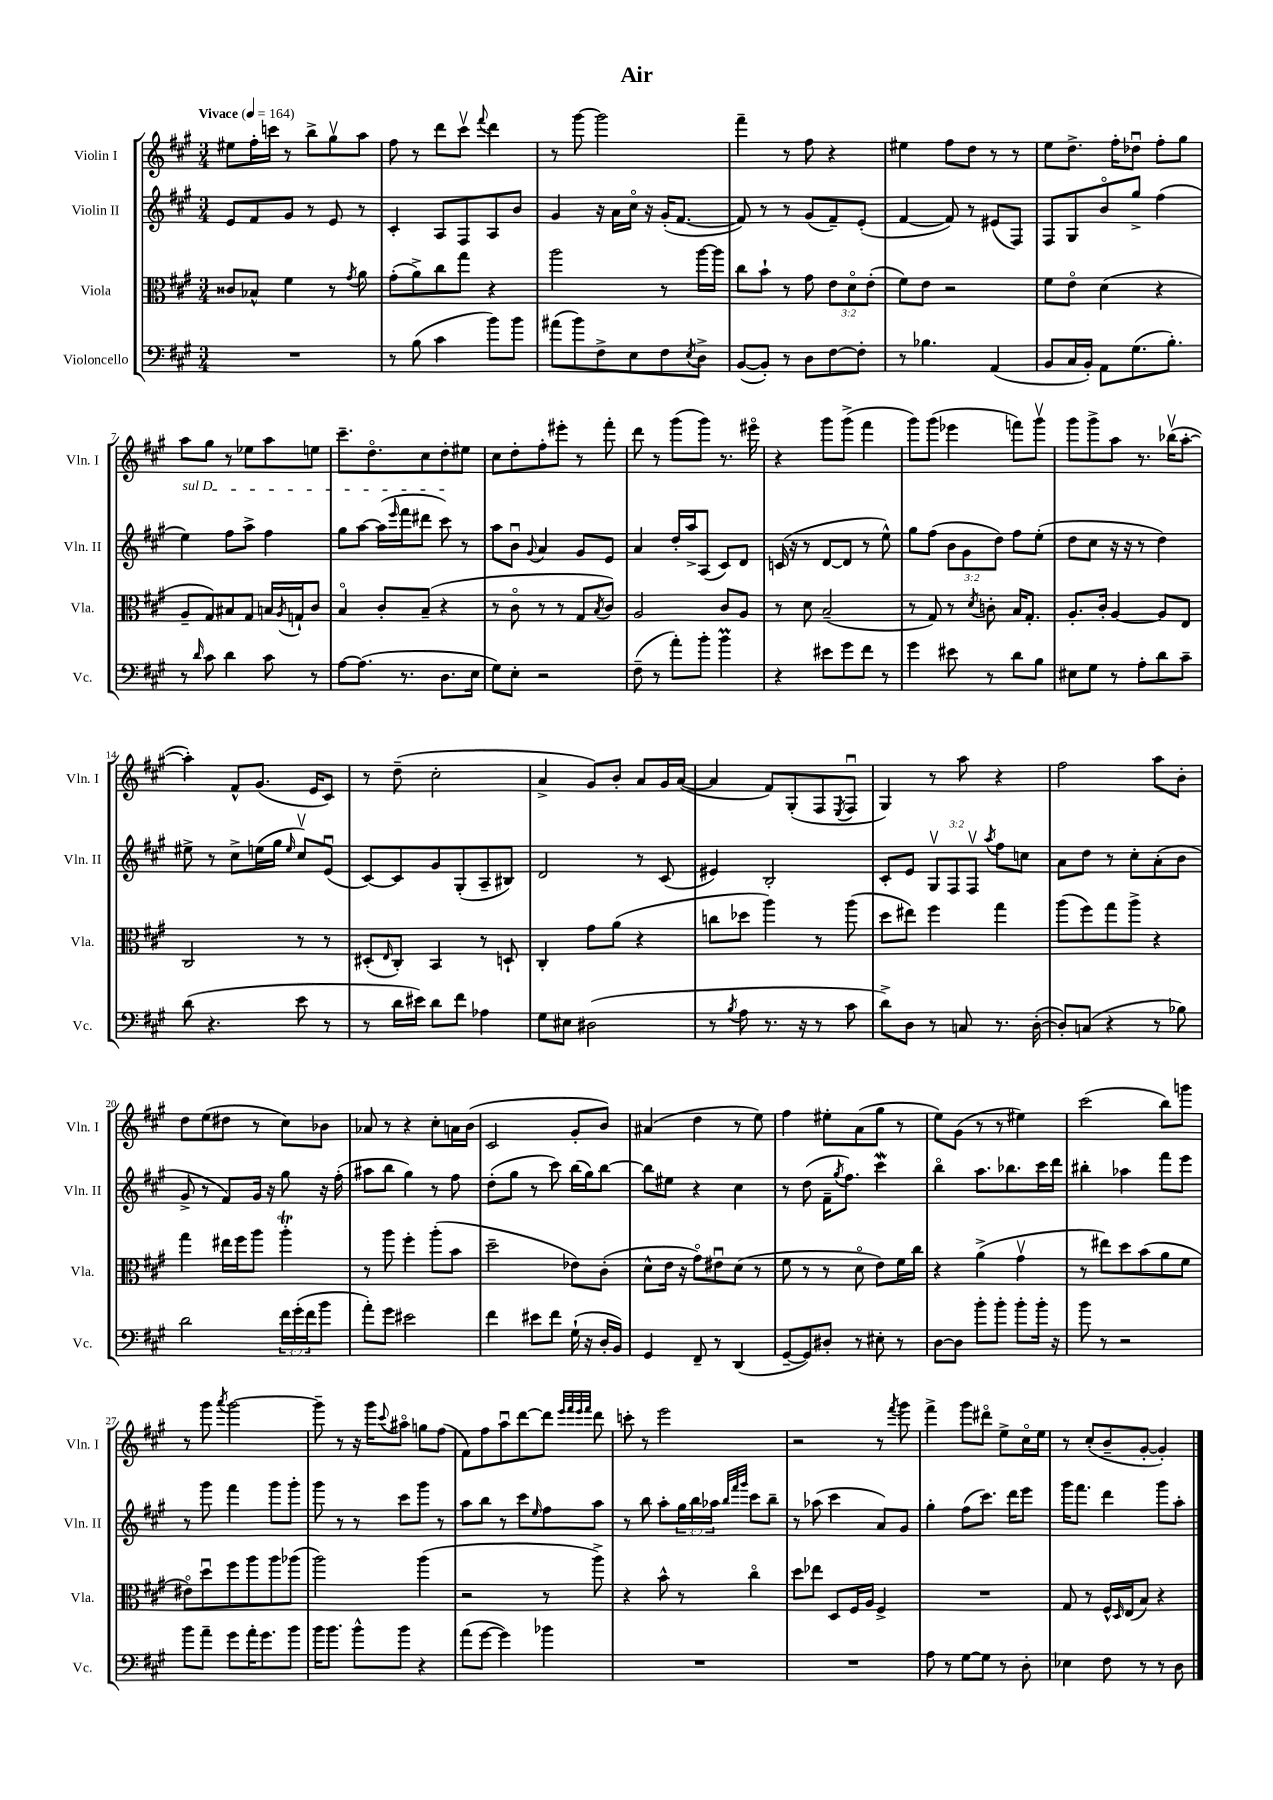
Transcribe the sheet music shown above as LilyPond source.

\header { title = "Air" }
<<
\new StaffGroup <<
\new Staff = "s0" \with { instrumentName = "Violin I" shortInstrumentName = "Vln. I" } {
    \clef treble \key a \major \numericTimeSignature \time 3/4 \tempo "Vivace" 4 = 164
    eis''8 fis''16-. c'''16 r8 b''8-> gis''8\upbow a''8 |
    fis''8 r8 d'''8 cis'''8\upbow \appoggiatura { fis'''8 } d'''4 |
    r8 gis'''8~ gis'''2 |
    fis'''4-- r8 fis''8 r4 |
    eis''4 fis''8 d''8 r8 r8 |
    e''8 d''8.-> fis''16-. des''8\downbow fis''8-. gis''8 |
    a''8 gis''8 r8 ees''8 a''8 e''8 |
    cis'''8.-- d''8.\flageolet cis''8 d''8-. eis''8 |
    cis''8 d''8-. fis''8-. eis'''8-. r8 fis'''8-. |
    d'''8 r8 gis'''8( gis'''8) r8. eis'''16\flageolet |
    r4 gis'''8 gis'''8->( fis'''4 |
    gis'''8) gis'''8( ees'''4 f'''8) gis'''8\upbow |
    gis'''8 gis'''8-> a''8 r8. bes''16\upbow( a''8~-. |
    a''4-.) fis'8-^ gis'8.( e'16 cis'8) |
    r8 d''8--( cis''2-. |
    a'4-> gis'8) b'8-. a'8 gis'16 a'16~( |
    a'4 fis'8) gis8-.( fis8 \acciaccatura { e8 } fis8\downbow |
    gis4) r8 a''8 r4 |
    fis''2 a''8 b'8-. |
    d''8 e''8( dis''8 r8 cis''8) bes'8 |
    aes'8 r8 r4 cis''8-. a'16 b'16( |
    cis'2 gis'8-. b'8) |
    ais'4( d''4 r8 e''8) |
    fis''4 eis''8-. a'8( gis''8 r8 |
    e''8) gis'8( r8 r8 eis''4) |
    cis'''2( b''8) g'''8 |
    r8 gis'''8 \acciaccatura { a'''8 } gis'''2~ |
    gis'''8-- r8 r16 gis'''16 \appoggiatura { cis'''8 } ais''8\flageolet g''8 fis''8( |
    fis'8) fis''8 a''8\downbow d'''8~ d'''8 \grace { e'''32 fis'''32 e'''32 fis'''32 } d'''8 |
    c'''8-. r8 e'''2 |
    r2 r8 \acciaccatura { fis'''8 } gis'''8 |
    fis'''4-> gis'''8 dis'''8\flageolet e''8-> cis''16\flageolet e''16 |
    r8 cis''8-.( b'8-- gis'8~-. gis'4-.) \bar "|." |
}
\new Staff = "s1" \with { instrumentName = "Violin II" shortInstrumentName = "Vln. II" } {
    \clef treble \key a \major \numericTimeSignature \time 3/4 \override Staff.TupletNumber.text = #tuplet-number::calc-fraction-text
    e'8 fis'8 gis'8 r8 e'8 r8 |
    cis'4-. a8 fis8 a8 b'8 |
    gis'4 r16 a'16 cis''16\flageolet r16 gis'16-.( fis'8.~ |
    fis'8) r8 r8 gis'8( fis'8--) e'8-.( |
    fis'4~ fis'8) r8 eis'8( fis8) |
    fis8 gis8 b'8\flageolet gis''8-> fis''4( |
    \once \override TextSpanner.bound-details.left.text = \markup { \italic "sul D" } e''4\startTextSpan) fis''8 a''8-> fis''4 |
    gis''8 a''8~ a''16( \grace { e'''16 } fis'''16 dis'''8 cis'''8\stopTextSpan) r8 |
    a''8 b'8\downbow \appoggiatura { gis'8 } a'4 gis'8 e'8 |
    a'4 d''16-. a''16-> a8( cis'8) d'8 |
    c'16( r16 r8 d'8~ d'8 r8 e''8-^) |
    gis''8 fis''8( \tuplet 3/2 { b'8 gis'8 d''8) } fis''8 e''8-.( |
    d''8 cis''8 r16 r16 r8 d''4) |
    eis''8-> r8 cis''8-> e''16( gis''16 \grace { e''16 } cis''8\upbow) e'8\downbow( |
    cis'8~) cis'8 gis'8 gis8-.( a8-- bis8) |
    d'2 r8 cis'8( |
    eis'4) b2-. |
    cis'8-. e'8 \tuplet 3/2 { gis8\upbow fis8 fis8\upbow } \acciaccatura { a''8 } fis''8 c''8 |
    a'8 d''8 r8 cis''8-. a'8-.( b'8 |
    gis'8-> r8 fis'8) gis'16 r16 gis''8 r16 fis''16-.( |
    ais''8 b''8 gis''4) r8 fis''8 |
    d''8-.( gis''8 r8 cis'''8) b''16( gis''16) b''8~ |
    b''8 eis''8 r4 cis''4 |
    r8 d''8( fis'16-- \acciaccatura { gis''8 } fis''8.) cis'''4\mordent |
    b''4\flageolet a''8. bes''8. cis'''16 d'''16 |
    bis''4-. aes''4 fis'''8 e'''8 |
    r8 gis'''8 fis'''4 gis'''8 gis'''8-. |
    gis'''8 r8 r8 cis'''8 gis'''8 r8 |
    a''8 b''8 r8 cis'''8 \grace { e''16 } fis''8 a''8 |
    r8 b''8 a''8-. \tuplet 3/2 { gis''16 b''16 aes''16 } \grace { b''32 fis'''32 gis'''32 } cis'''8 b''8-- |
    r8 aes''8( cis'''4 a'8) gis'8 |
    gis''4-. fis''8( cis'''8.) d'''16 e'''8 |
    gis'''16 fis'''8. d'''4 gis'''8 a''8-. \bar "|." |
}
\new Staff = "s2" \with { instrumentName = "Viola" shortInstrumentName = "Vla." } {
    \clef alto \key a \major \numericTimeSignature \time 3/4 \override Staff.TupletNumber.text = #tuplet-number::calc-fraction-text
    cisis'8 bes8-^ fis'4 r8 \acciaccatura { gis'8 } a'8 |
    gis'8-.( a'8->) cis''8 gis''8 r4 |
    a''2 r8 a''16~ a''16 |
    cis''8 b'8-! r8 gis'8 \tuplet 3/2 { e'8 d'8\flageolet e'8-.( } |
    fis'8) e'8 r2 |
    fis'8 e'8\flageolet d'4( r4 |
    a8-- gis8) bis8 gis8 b16 \acciaccatura { a8 } g16-! cis'8 |
    b4\flageolet cis'8-. b8--( r4 |
    r8 cis'8\flageolet r8 r8 gis8 \acciaccatura { b8 } cis'8) |
    a2 cis'8 a8 |
    r8 d'8 b2--( |
    r8 gis8) r8 \acciaccatura { d'8 } c'8-. b16 gis8.-. |
    a8.-. cis'16-. a4~ a8 e8 |
    cis2 r8 r8 |
    dis8-.( \grace { e16 } cis8-.) b,4 r8 d8-! |
    cis4-. gis'8 a'8( r4 |
    c''8 des''8 a''4) r8 a''8( |
    d''8 eis''8) fis''4 gis''4 |
    a''8( fis''8) gis''8 a''8-> r4 |
    gis''4 eis''16 fis''16 a''8 a''4-.\trill |
    r8 a''8 fis''4-. a''8-.( b'8 |
    d''2-- ees'8) cis'8-.( |
    d'8-^ e'16 r16 gis'8\flageolet) eis'8\downbow d'8( r8 |
    fis'8 r8 r8 d'8\flageolet e'8) fis'16 cis''16 |
    r4 a'4->( gis'4\upbow |
    r8 eis''8) d''8 b'8( a'8 fis'8 |
    eis'8\flageolet) d''8\downbow fis''8 a''8 a''8 aes''8( |
    a''2) a''4( |
    r2 r8 a''8->) |
    r4 b'8-^ r8 cis''4\flageolet |
    d''8 ees''8 d8 fis16 a16 fis4-> |
    R2. |
    gis8 r8 fis16-^ \grace { d16 } e16( b8) r4 \bar "|." |
}
\new Staff = "s3" \with { instrumentName = "Violoncello" shortInstrumentName = "Vc." } {
    \clef bass \key a \major \numericTimeSignature \time 3/4 \override Staff.TupletNumber.text = #tuplet-number::calc-fraction-text
    R2. |
    r8 b8( cis'4 b'8) b'8 |
    ais'8( b'8) fis8-> e8 fis8 \acciaccatura { e8 } d8-> |
    b,8~( b,8-.) r8 d8 fis8~ fis8-. |
    r8 bes4. a,4( |
    b,8 cis16 b,16-.) a,8 gis8.( b8.-.) |
    r8 \grace { d'16 } cis'8 d'4 cis'8 r8 |
    a8~ a8.( r8. d8. e16 |
    gis8) e8-. r2 |
    fis8--( r8 a'8-.) b'8-. b'4\prall |
    r4 eis'8 gis'8 fis'8 r8 |
    gis'4 eis'8 r8 d'8 b8 |
    eis8 gis8 r8 a8-. d'8 cis'8-- |
    d'8( r4. e'8 r8 |
    r8 d'16 eis'16) d'8 fis'8 aes4 |
    gis8 eis8 dis2( |
    r8 \acciaccatura { b8 } a8 r8. r16 r8 cis'8 |
    d'8->) d8 r8 c8 r8. d16~-.( |
    d8-.) c8( r4 r8 bes8) |
    d'2 \tuplet 3/2 { fis'16 gis'16-.( fis'16 } b'8 |
    a'8-.) gis'8 eis'2 |
    fis'4 eis'8 fis'8 gis16-!( r16 d16-. b,16) |
    gis,4 fis,8-- r8 d,4( |
    gis,8~-- gis,8) dis8-. r8 eis8-. r8 |
    d8~ d8 b'8-. b'8-. b'8-. b'16-. r16 |
    b'8 r8 r2 |
    b'8 a'8-- gis'8 a'16-. gis'8. b'8 |
    b'16 b'8. b'8-^ b'8 r4 |
    a'8( gis'8~ gis'4) bes'4 |
    R2. |
    R2. |
    a8 r8 gis8~ gis8 r8 d8-. |
    ees4 fis8 r8 r8 d8 \bar "|." |
}
>>
>>
